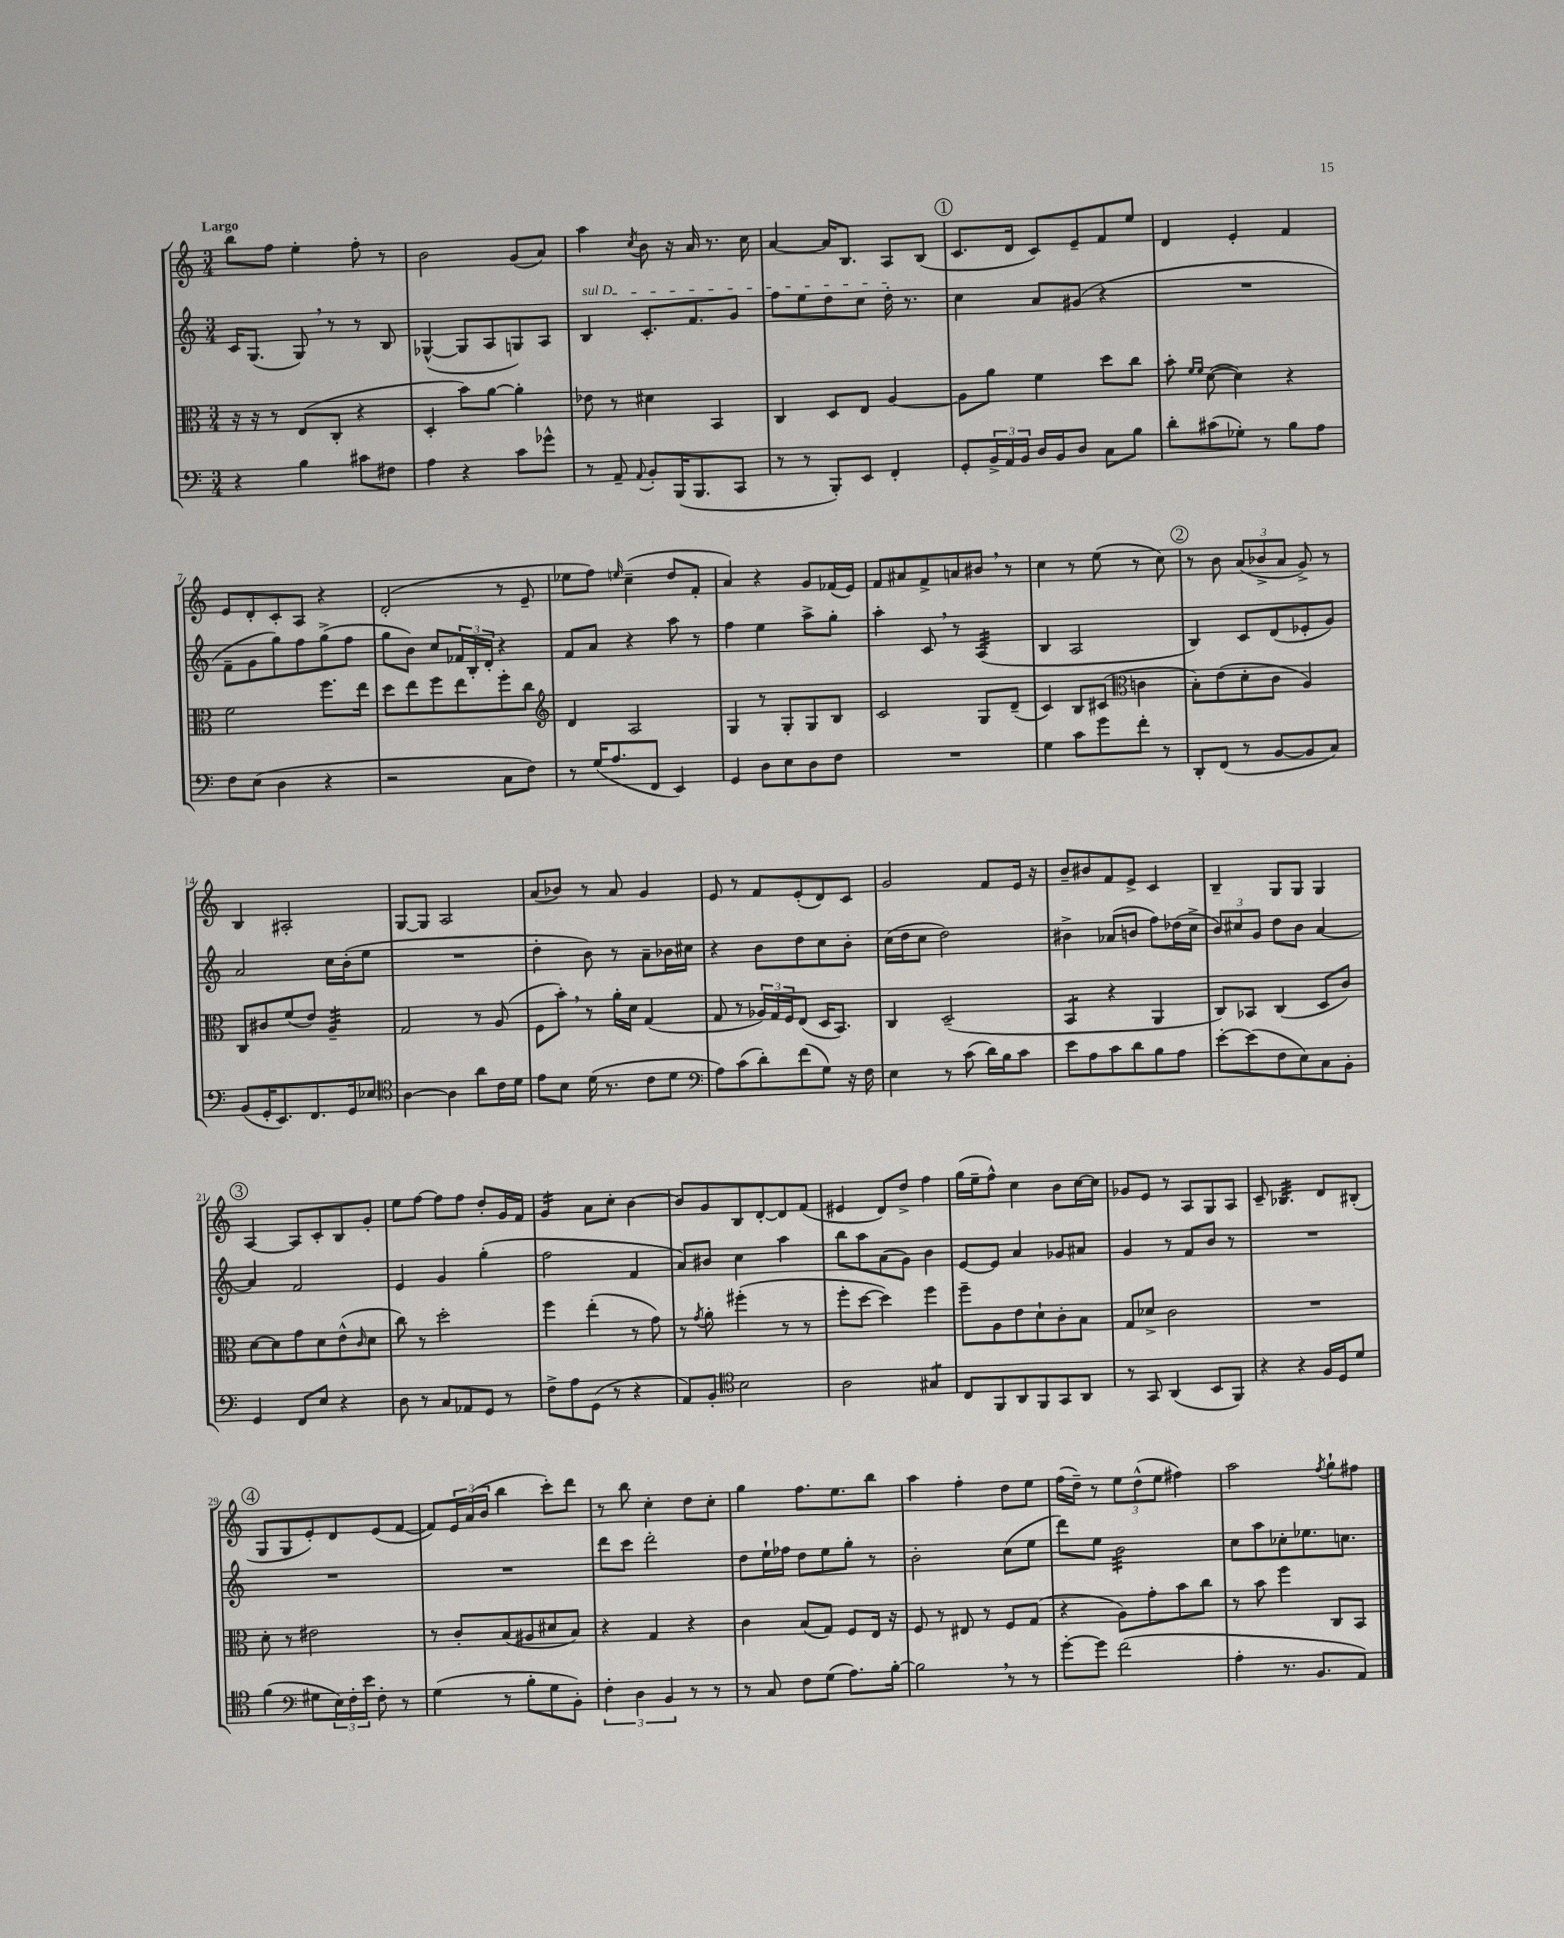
<<
\new StaffGroup <<
\new Staff = "s0" {
    \clef treble \key c \major \numericTimeSignature \time 3/4 \tempo "Largo"
    b''8 f''8 e''4-. f''8-. r8 |
    b'2 g'8( a'8) |
    a''4 \acciaccatura { c''8 } b'8 r16 a'16 r8. c''16 |
    a'4~ a'16 b8. a8 b8( |
    \mark \markup { \circle "1" } c'8. d'16 c'8) e'8-- f'8 e''8 |
    d'4 e'4-. f'4 |
    e'8 d'8-. c'8-. a8 r4 |
    d'2-.( r8 e'8-- |
    ees''8 f''8) \grace { e''16 } c''4--( d''8 f'8-. |
    a'4) r4 g'8 fes'16( e'16) |
    f'8 ais'8 f'8-> a'8 bis'8 \breathe r8 |
    c''4 r8 e''8( r8 c''8) |
    \mark \markup { \circle "2" } r8 b'8 \tuplet 3/2 { a'8( bes'8-> a'8 } g'8->) r8 |
    b4 ais2-. |
    g8~ g8 a2 |
    a'8( bes'8) r8 a'8 g'4 |
    e'8 r8 f'8 e'8-.( d'8) c'8 |
    g'2 f'8 e'16 r16 |
    b'8-- bis'8 f'8 e'8-> c'4 |
    b4-- g8 g8 g4 |
    \mark \markup { \circle "3" } a4~ a8 c'8-. b8 g'8-. |
    e''8 f''8~ f''8 f''8 d''8-. g'16 f'16 |
    g'4:16 a'8 c''8-. b'4~ |
    b'8 g'8 b8 d'8~-. d'8 f'8( |
    eis'4 d'8) d''8-> f''4 |
    g''16( e''16-- f''8-^) c''4 b'8 c''16~ c''16 |
    ges'8 e'8 r8 a8 g8 a8 |
    c'8-- bes4.:32 d'8 bis8-.( |
    \mark \markup { \circle "4" } g8 g8 e'8-.) d'8 e'8( f'8~ |
    f'8) \tuplet 3/2 { e'16 a'16( b'16 } b''4 c'''8-.) d'''8 |
    r8 b''8 c''4-. d''8 c''8-. |
    g''4 f''8. e''8. b''8 |
    a''4 f''4-. d''8 e''8 |
    f''16( d''16--) r8 \tuplet 3/2 { e''8 d''8-^( e''8 } fis''4) |
    a''2 \acciaccatura { f''8 } g''8-! fis''8 \bar "|." |
}
\new Staff = "s1" {
    \clef treble \key c \major \numericTimeSignature \time 3/4
    c'16 g8.( g8) \breathe r8 r8 b8 |
    ges4~-^( ges8 a8 g8) a8 |
    \once \override TextSpanner.bound-details.left.text = \markup { \italic "sul D" } b4\startTextSpan c'8.-. f'8. g'8 |
    f''8 e''8 d''8 c''8 d''16-.\stopTextSpan r8. |
    \mark \markup { \circle "1" } c''4 a'8 gis'8( r4 |
    R2. |
    f'8-- g'8 g''8) f''8 g''8->( f''8 |
    g''8 b'8) c''8 \tuplet 3/2 { fes'16 b16-. d'16-. } r4 |
    f'8 a'8 r4 a''8 r8 |
    f''4 e''4 a''8-> g''8-. |
    a''4-. c'8 \breathe r8 a4:32( |
    b4 a2 |
    \mark \markup { \circle "2" } b4) c'8 d'8( ees'8-. g'8) |
    a'2 c''16 b'16-.( e''8 |
    R2. |
    d''4-. b'8) r8 a'8-- bes'16 cis''16 |
    r4 b'8 d''8 c''8 b'8-. |
    c''16( d''16 c''8 d''2) |
    bis'4-> aes'8( b'8 f''8) des''16( c''16-> |
    \tuplet 3/2 { b'8) cis''8 g'8 } d''8 b'8 a'4~ |
    \mark \markup { \circle "3" } a'4 f'2 |
    e'4 g'4 g''4-.( |
    f''2 f'4 |
    a'8) bis'8 c''4 a''4 |
    b''8 a''8 a'8( g'8) b'4 |
    e'8~ e'8 a'4 ges'8 ais'8 |
    g'4 r8 f'8 b'8 r8 |
    R2. |
    \mark \markup { \circle "4" } R2. |
    R2. |
    d'''8 c'''8 d'''2-. |
    d''8 e''16-! fes''16 d''8 e''8 g''8-. r8 |
    b'2-. c''8( e''8 |
    d'''8) e''8 b'2:32 |
    c''8 a''8 ces''8-. ees''8. c''8. \bar "|." |
}
\new Staff = "s2" {
    \clef alto \key c \major \numericTimeSignature \time 3/4
    r16 r16 r8 e8( c8-. r4 |
    d4-. b'8) a'8~ a'4-. |
    ees'8 r8 dis'4 b,4 |
    c4 d8 e8 a4~ |
    \mark \markup { \circle "1" } a8 a'8 f'4 d''8 c''8 |
    b'8-. \grace { f'16 f'16 } d'8~( d'4) r4 |
    f'2 f''8. e''16 |
    d''8 e''8 f''8 e''8 f''8-. c''8 |
    \clef treble d'4 a2 |
    g4 r8 g8-. g8 b8 |
    c'2 g8 d'8--( |
    c'4) b8 cis'8( \clef alto c'4 |
    \mark \markup { \circle "2" } b8-.) e'8( d'8-. c'8 a4) |
    c8 cis'8 f'8( e'8) a4:32-- |
    g2 r8 a8( |
    f8 b'8-.) \breathe r8 a'16-. d'16 g4( |
    g8 r8 \tuplet 3/2 { aes16) g16 f16 } e8( d16 b,8.) |
    c4 d2--( |
    b,4:8 r4 a,4 |
    c8) bes,8 c4( d8 c'8) |
    \mark \markup { \circle "3" } d'8~ d'8 g'8 d'8 e'8-^( \grace { c'16 } d'8 |
    c''8) r8 d''2-. |
    f''4 e''4-.( r8 g'8) |
    r8 \acciaccatura { g'8 } a'8-. fis''4-.( r8 r8 |
    f''8-. d''8~ d''4) f''4 |
    f''8-- a8 e'8 d'8-! c'8-. b8 |
    g8 des'8-> c'2 |
    R2. |
    \mark \markup { \circle "4" } d'8-. r8 eis'2 |
    r8 c'8-. b8( ais8 dis'8 b8) |
    r4 g4 r4 |
    c'4 b8( g8) f8 e16 r16 |
    f8 r8 eis8 r8 f8 g8( |
    r4 a8) g'8-. b'8 c''8 |
    r8 b'8 f''4 c8 b,8 \bar "|." |
}
\new Staff = "s3" {
    \clef bass \key c \major \numericTimeSignature \time 3/4
    r4 b4 cis'8 fis8 |
    a4 r4 c'8 ges'8-^ |
    r8 a,8-- \appoggiatura { a,8 } b,8-. b,,16( b,,8. c,8 |
    r8 r8 b,,8-.) e,8 f,4-. |
    \mark \markup { \circle "1" } g,8-. \tuplet 3/2 { b,16-> a,16 b,16 } d16 b,16 d8 c8 b8 |
    d'8-. cis'8( ges8-.) r8 b8 a8 |
    f8 e8( d4 r4 |
    r2 c8 f8) |
    r8 g16( a8. f,8 e,4) |
    g,4 d8 e8 d8 f8 |
    R2. |
    g4 c'8 g'8 f'8-. r8 |
    \mark \markup { \circle "2" } d,8-. f,8( r8 b,8~ b,8 c8) |
    b,8( g,16-. e,8.) f,8. g,16 ees8 |
    \clef tenor a4~ a4 a'8 c'16 d'16 |
    e'8 b8 d'16( r8. c'8 d'8 |
    \clef bass a8) c'8( d'8-.) f'8( g8) r16 f16 |
    e4 r8 c'8( d'16) b16 c'8 |
    e'8 a8 c'8 d'8 b8 a8 |
    e'8~-. e'8( f8 e8) c8 b,8-. |
    \mark \markup { \circle "3" } g,4 f,8 e8 r4 |
    d8 r8 c8 aes,8 g,8 r8 |
    f8-> a8 g,8( r8 r4 |
    a,8) b,8-. \clef tenor b2 |
    a2 gis4:8 |
    c8 f,8 a,8 f,8 g,8 a,8 |
    r8 g,8 a,4( b,8 f,8) |
    r4 r4 f16 d16 d'8 |
    \mark \markup { \circle "4" } f'4( \clef bass gis8 \tuplet 3/2 { e16) f16-. e'16 } f8-. r8 |
    g4( r8 b8-. g8 b,8-.) |
    \tuplet 3/2 { f4-. d4 b,4 } r8 r8 |
    r8 c8 f8 g8( a8.) b16~-. |
    b2 \breathe r8 r8 |
    g'8~-. g'8 f'2( |
    a4-. r8. b,8. a,8) \bar "|." |
}
>>
>>
